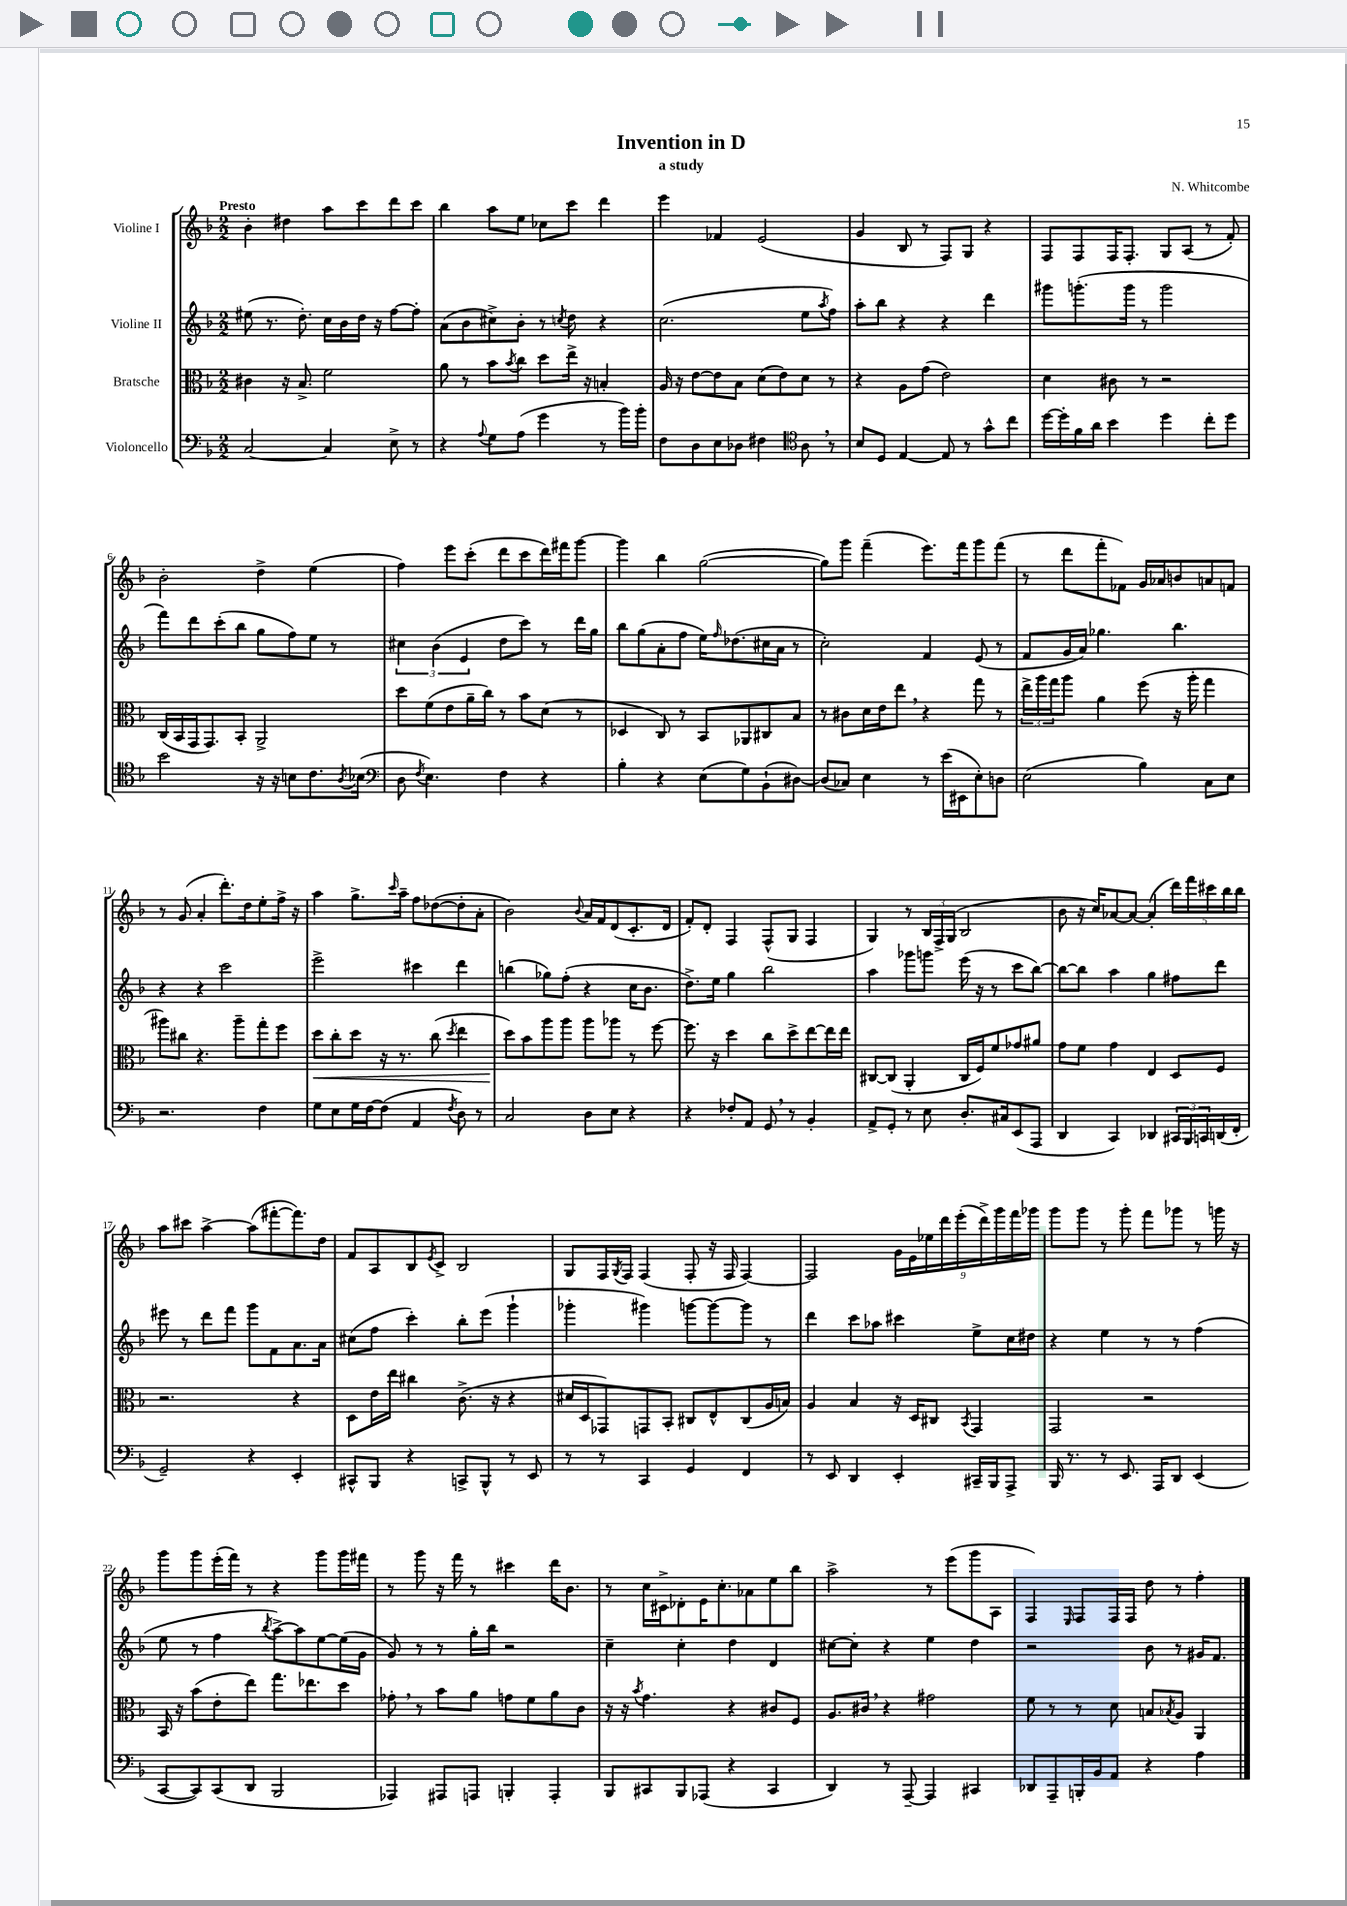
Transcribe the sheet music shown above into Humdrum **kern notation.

**kern	**kern	**dynam	**kern	**kern
*part4	*part3	*part3	*part2	*part1
*staff4	*staff3	*staff3	*staff2	*staff1
*I"Violoncello	*I"Bratsche	*	*I"Violine II	*I"Violine I
*clefF4	*clefC3	*	*clefG2	*clefG2
*k[b-]	*k[b-]	*	*k[b-]	*k[b-]
*M2/2	*M2/2	*	*M2/2	*M2/2
=1	=1	=1	=1	=1
!	!	!	!	!LO:TX:a:B:t=Presto
[2C/	4c#X\	.	(8ee#X\	4b-'\
.	.	.	8.r	.
.	16r	.	.	4dd#X\
.	8.B-^/	.	8.dd'\)	.
4C/]	2f\	.	16cc\LL	8aa\L
.	.	.	16b-\	.
.	.	.	16dd\JJ	8ccc\
.	.	.	16r	.
8E^\	.	.	[8ff\L	8ddd\
8r	.	.	8ff'\J]	8ccc\J
=2	=2	=2	=2	=2
4r	8a\	.	(8a\L	4bb-\
.	8r	.	8b-\	.
8qqA/	.	.	.	.
8G\L	8b-\L	.	8cc#X^\)	8aa\L
.	8qb-/	.	.	.
(8A\J	8cc\J	.	8b-'\J	8ee\J
4g\	8dd\L	.	8r	8cc-X\L
.	.	.	8qccn/	.
.	16ee^\Jk	.	8dd\	8ccc\J
.	16r	.	.	.
8r	4Bn'/	.	4r	4ddd\
16b-\LL)	.	.	.	.
16b-'\JJ	.	.	.	.
=3	=3	=3	=3	=3
8F\L	16A/	.	(2.cc\	4eee\
.	16r	.	.	.
8D\	[8e\L	.	.	.
8E\	8e\]	.	.	4f-X/
8D-X\J	8B-\J	.	.	.
4F#X\	(8d\L	.	.	(2e/
.	8e\)	.	.	.
*clefC4	*	*	*	*
8A,\	8d\J	.	8ee\L	.
.	.	.	8qaa/	.
8r	8r	.	8ff\J)	.
=4	=4	=4	=4	=4
8B-/L	4r	.	8aa'\L	4g/
8D/J	.	.	8bb-\J	.
[4E/	8A\L	.	4r	8B-/
.	(8g\J	.	.	8r
8E/]	2e\)	.	4r	8F/L)
8r	.	.	.	8G/J
8g^^\L	.	.	4ddd\	4r
8cc\J	.	.	.	.
=5	=5	=5	=5	=5
[16dd\LL	4d\	.	8ggg#X\L	8F/L
16dd'\]	.	.	.	.
16f\	.	.	(8.gggn'\	8F/
16a\JJ	.	.	.	.
4b-\	8c#X\	.	.	16F/K
.	.	.	16ggg\Jk	8.F'/J
.	8r	.	8r	.
4dd\	2r	.	2ggg\	8G/L
.	.	.	.	(8A/J
8cc'\L	.	.	.	8r
8dd\J	.	.	.	8f'/)
!!LO:LB:g=z
=6	=6	=6	=6	=6
2b-\	(16C/LL	.	8fff\L)	2b-'\
.	16BB-/	.	.	.
.	16GG/J	.	8ddd\	.
.	8.GG/)	.	.	.
.	.	.	(8ccc'\	.
.	8BB-'/J	.	8bb-\J	.
16r	2AA^/	.	8gg\L	4dd^\
16r	.	.	.	.
8Bn\L	.	.	8ff\)	.
8.c\	.	.	8ee\J	(4ee\
.	.	.	8r	.
8qA/	.	.	.	.
(16B-X\Jk	.	.	.	.
=7	=7	=7	=7	=7
*clefF4	*	*	*	*
8D\	8dd\L	.	6cc#X\	4ff\)
8qF/	.	.	.	.
4.E\)	(8f\	.	.	.
.	.	.	(6b-\	.
.	8e\	.	.	8eee\L
.	.	.	6e/	.
.	16a~\L	.	.	(8ccc'\J
.	16cc\JJ)	.	.	.
4F\	8r	.	8dd\L	8ddd\L
.	8b-\L	.	8ccc\J)	8ccc\
4r	(8d\J	.	8r	16ddd\L)
.	.	.	.	16fff#X\J
.	8r	.	16ddd\LL	[8ggg\J
.	.	.	16gg\JJ	.
=8	=8	=8	=8	=8
4B-'\	4D-X/	.	8bb-\L	4ggg\]
.	.	.	(8gg\	.
4r	8C/)	.	8a'\	4bb-\
.	8r	.	8ff\J	.
(8E\L	8BB-/L	.	16ee\KL)	([2gg\
.	.	.	16qqff/	.
.	.	.	(8.dd-X\	.
8G\)	8AA-X/	.	.	.
(8BB-`\	8C#X/	.	16cc#X\L	.
.	.	.	16a\JJ	.
[8D#X\J)	8B-/J	.	8r	.
=9	=9	=9	=9	=9
(8D#/L]	8r	.	2cc'\)	8gg\L])
8C-X/J)	8c#X\L	.	.	8ggg\J
4E\	16d\L	.	.	(4fff~\
.	16e\J	.	.	.
.	8ee,\J	.	.	.
8r	4r	.	4f/	8.eee\L)
(16e\LL	.	.	.	.
16EE#X\J	.	.	.	16fff\k
8E'\)	8gg\	.	(8e/	8ggg\
8Dn\J	8r	.	8r	(8fff\J
=10	=10	=10	=10	=10
(2E\	24ee^\LL	.	8f/L	8r
.	24aa\	.	.	.
.	24gg\J	.	.	.
.	8aa\J	.	16g/L	8ddd\L
.	.	.	16a/JJ)	.
.	4a\	.	4.gg-X\	8fff'\
.	.	.	.	8f-X\J)
4B-\)	(8ff\	.	.	16g/LL
.	.	.	.	16a-X/J
.	16r	.	4.bb-\	8bn/
.	16aa'\	.	.	.
8C\L	4gg\	.	.	8an/
8E\J	.	.	.	8fn/J
!!LO:LB:g=z
=11	=11	=11	=11	=11
2.r	8aa#X\L)	.	4r	8r
.	8cc#X\J	.	.	(8g/
.	4.r	.	4r	4a'/
.	.	.	2ccc\	8.ddd'\L)
.	8aa#~\L	.	.	.
.	.	.	.	16dd\k
4F\	8gg'\	.	.	8ee'\
.	8ff\J	.	.	16ff^\Jk
.	.	.	.	16r
=12	=12	=12	=12	=12
!	!	!LO:HP:b	!	!
8G\L	8dd\L	<	2eee^\	4aa\
8E\	8cc'\	.	.	.
16G\L	8dd\J	.	.	8.gg^\L
[16F\J	.	.	.	.
(8F\J]	16r	.	.	.
.	.	.	.	16qqccc/
.	8.r	.	.	16aa~\Jk
4AA/	.	.	4ccc#X\	8ff\L
.	(8cc\	.	.	([8dd-X\
8qF/	8qdd/	.	.	.
8D\)	4ee\	.	4ddd\	8dd-'\]
8r	.	.	.	8a'\J
=13	=13	=13	=13	=13
2C/	8dd\L)	.	(4bbn\	2b-\)
.	8b-\	[	.	.
.	8aa\	.	8gg-X\L)	.
.	8aa\J	.	(8ff'\J	.
.	.	.	.	8qqb-/
8D\L	8aa\L	.	4r	16a/LL
.	.	.	.	16f/J
8E\J	8aa-X\J	.	.	(8d/
4r	8r	.	16cc\KL	8.c'/
.	.	.	8.b-\J	.
.	[8ff\	.	.	.
.	.	.	.	16d/Jk
=14	=14	=14	=14	=14
4r	8.ff\]	.	8.dd^\L)	8f'/L)
.	.	.	.	8d'/J
.	16r	.	16ee\Jk	.
8F-X'/L	4dd\	.	4gg\	4F/
8AA/J	.	.	.	.
8GG,/	8cc\L	.	2bb-\	(8F^^/L
8r	8dd^\	.	.	8G/J
4BB-'/	[8ee\	.	.	4F/
.	16ee\L]	.	.	.
.	16ee\JJ	.	.	.
=15	=15	=15	=15	=15
8AA^/L	[8C#X/L	.	4aa\	4G/)
8GG'/J	(8C#/J]	.	.	.
8r	4AA'/	.	8ggg-X\L	8r
8E\	.	.	8gggn\J	24B-/LL
.	.	.	.	24F^/
.	.	.	.	(24G/JJ
8.D'/L	16C#/LL	.	(16eee\	2B-/
.	16F/J)	.	16r	.
.	8f/	.	8r	.
16C#X/k	.	.	.	.
(8EE/	8g-X/	.	8ccc\L	.
8AAA/J	8a#X/J	.	[8bb-\J)	.
=16	=16	=16	=16	=16
4DD/	8g\L	.	8bb-\L_	8b-\
.	8f\J	.	8bb-\J]	16r
.	.	.	.	16cc/KL)
4CC/)	4g\	.	4aa\	[8a-X/
.	.	.	.	8a-/J_
4DD-X/	4E/	.	4gg\	(4a-'/]
24CC#X/LL	8D/L	.	8ff#X\L	20ddd\LL)
24BBB-/	.	.	.	.
.	.	.	.	20fff\
24CCn/	.	.	.	.
.	.	.	.	20ccc#X\
(16DDn/	8F/J	.	8ddd\J	.
.	.	.	.	20bb-\
16FF'/JJ	.	.	.	.
.	.	.	.	20bb-\JJ
!!LO:LB:g=z
=17	=17	=17	=17	=17
2GG~/)	2.r	.	8eee#X\	8aa\L
.	.	.	8r	8ccc#X\J
.	.	.	8ddd\L	[4aa^\
.	.	.	8fff\J	.
4r	.	.	8ggg\L	(8aa\L]
.	.	.	8f\	[8fff#X'\
4EE'/	4r	.	8.a\	8.fff#\])
.	.	.	16a\Jk	16dd\Jk
=18	=18	=18	=18	=18
8CC#X^^/L	8D\L	.	(8cc#X\L	8f/L
8BBB-/J	16e\L	.	8ff\J	8A/
.	16ee\JJ	.	.	.
4r	4cc#X\	.	4ccc'\)	8B-/
.	.	.	.	8qe/
.	.	.	.	8c^/J
8CCn^/L	(8.c^\	.	8bb-'\L	2B-/
8BBB-^^/J	.	.	(8eee\J	.
.	16r	.	.	.
8r	4r	.	4ggg`\	.
8EE/	.	.	.	.
=19	=19	=19	=19	=19
8r	16d#X/LL	.	4ggg-X'\	8G/L
.	16D/J	.	.	.
8r	8GG-X/)	.	.	16F/L
.	.	.	.	8qG/
.	.	.	.	16F/JJ
4CC/	8GGn/	.	4ggg#X\)	(4F/
.	8BB-'/J	.	.	.
4GG/	8C#X/L	.	[8gggn\L	8F'/
.	8E^^/	.	8ggg\_	16r
.	.	.	.	16F/
4FF/	(8C#/	.	8ggg\J]	[4F/)
.	16A/L	.	8r	.
.	16Bn/JJ)	.	.	.
=20	=20	=20	=20	=20
8r	4A/	.	4ddd\	2F/]
8EE/	.	.	.	.
4DD/	4B-/	.	8ccc\L	.
.	.	.	8aa-X\J	.
4EE'/	16r	.	4ccc#X\	18g\LL
.	.	.	.	18e\
.	16D/KL	.	.	.
.	.	.	.	18ee-X\
.	8C#X/J	.	.	.
.	.	.	.	18ddd\
.	.	.	.	(18eee'\
.	8qBB-/	.	.	.
16CC#X~/LL	4GG/	.	8ee^\L	.
.	.	.	.	18ddd^\)
16BBB-/J	.	.	.	.
.	.	.	.	18ggg\
8AAA^/J	.	.	16cc\L	.
.	.	.	.	18fff\
.	.	.	16dd#X\JJ	.
.	.	.	.	18ggg-X\JJ
=21	=21	=21	=21	=21
16BBB-/	2GG/	.	4r	8ggg\L
8.r	.	.	.	.
.	.	.	.	8ggg\J
8r	.	.	4ee\	8r
8.EE/	.	.	.	8ggg'\
.	2r	.	8r	8fff\L
16AAA/KL	.	.	.	.
8DD/J	.	.	8r	8ggg-X\J
(4EE/	.	.	(4ff\	8r
.	.	.	.	16gggn\
.	.	.	.	16r
!!LO:LB:g=z
=22	=22	=22	=22	=22
[8CC/L	16BB-/	.	8ee\	8ggg\L
.	16r	.	.	.
8CC/])	(8b-\L	.	8r	8ggg\
(8CC/	8e'\	.	4ff\	(16eee'\L
.	.	.	.	16fff\JJ)
8DD/J	8ee\J)	.	.	8r
.	.	.	8qbb-/	.
2BBB-/	8.gg\L	.	[8aa^\L)	4r
.	.	.	8aa\]	.
.	8.ee-X\	.	.	.
.	.	.	[8ee\	8ggg\L
.	8dd\J	.	(16ee\L]	16ggg\L
.	.	.	16g\JJ	16fff#X\JJ
=23	=23	=23	=23	=23
4AAA-X/)	8g-X',\	.	8g/)	8r
.	8r	.	8r	8ggg\
8AAA#X/L	8b-\L	.	8r	16r
.	.	.	.	16fff\
8AAAn/J	8a\J	.	16gg'\LL	8r
.	.	.	16bb-\JJ	.
4BBBn'/	8gn\L	.	2r	4ccc#X\
.	8f\	.	.	.
4AAA'/	8a\	.	.	16ddd\KL
.	.	.	.	8.b-\J
.	8c\J	.	.	.
=24	=24	=24	=24	=24
8BBB-/L	16r	.	4cc~\	8r
.	16r	.	.	.
.	8qb-/	.	.	.
8CC#X/	4.g\	.	.	16cc\LL
.	.	.	.	16c#X^\J
8BBB-/	.	.	4cc'\	8d-X'\
(8AAA-X/J	.	.	.	16e\K
.	.	.	.	8.cc'\
4r	4r	.	4dd\	.
.	.	.	.	8a-X\
4CC#/	8c#X/L	.	4d/	8ee\
.	8F/J	.	.	8bb-\J
=25	=25	=25	=25	=25
4DD/)	8.A/L	.	[8cc#X\L	2aa^\
.	.	.	8cc#'\J]	.
.	16c#X,/Jk	.	.	.
8r	4r	.	4r	.
[8AAA~/	.	.	.	.
4AAA/]	2g#X\	.	4ee\	8r
.	.	.	.	(8eee\L
4CC#X/	.	.	4dd\	8ggg\
.	.	.	.	8A\J
=26	=26	=26	=26	=26
8DD-X/L	8f\	.	2r	4F/)
8AAA~/	8r	.	.	.
.	.	.	.	16qqE/
16BBBn'/L	8r	.	.	8F/L
16BB-/J	.	.	.	.
8AA/J	8d\	.	.	16F/L
.	.	.	.	16F/JJ
4r	8Bn/L	.	8b-\	8dd\
.	8qB-X/	.	.	.
.	8A/J	.	8r	8r
4A\	4AA/	.	16g#X/KL	4ff'\
.	.	.	8.f/J	.
==	==	==	==	==
*-	*-	*-	*-	*-
